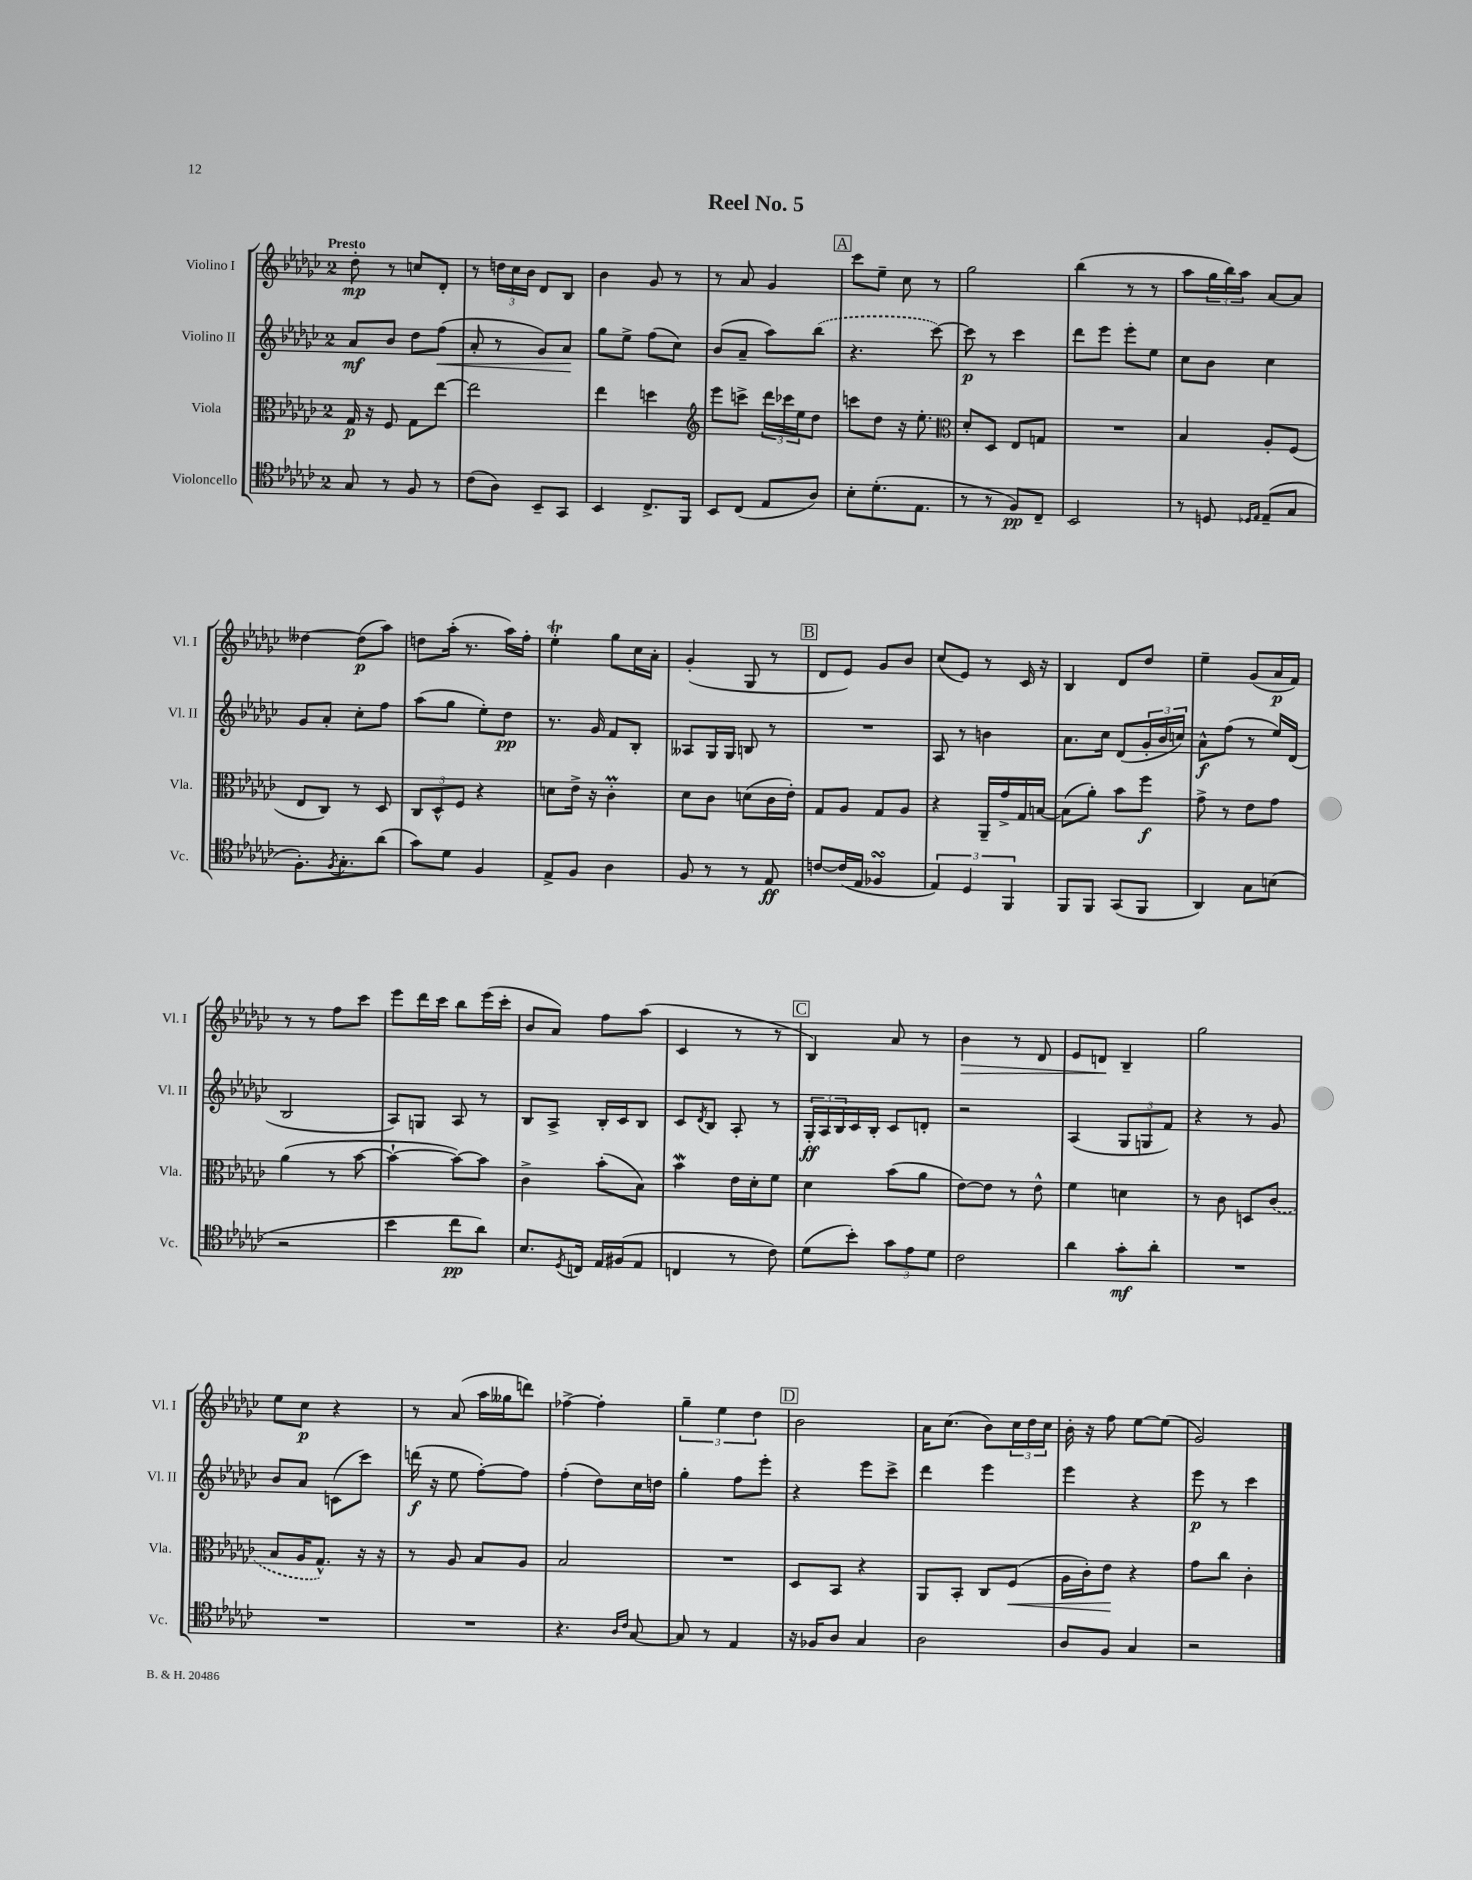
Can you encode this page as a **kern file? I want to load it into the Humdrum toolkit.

**kern	**kern	**kern	**kern
*staff4	*staff3	*staff2	*staff1
*clefC4	*clefC3	*clefG2	*clefG2
*k[b-e-a-d-g-c-]	*k[b-e-a-d-g-c-]	*k[b-e-a-d-g-c-]	*k[b-e-a-d-g-c-]
*M2/4	*M2/4	*M2/4	*M2/4
8G-	16G-	8a-	8dd-'
.	16r	.	.
8r	8F	8b-	8r
8F	8G-	8dd-	8cc
8r	[8ee-	(8ff	8d-'
=	=	=	=
(8c-	2ee-]	8a-'	8r
8A-)	.	8r	24dd
.	.	.	24cc-
.	.	.	24b-
8BB-~	.	8g-)	8d-
8GG-	.	8a-	8B-
=	=	=	=
4BB-	4ee-	8gg-	4b-
.	.	8ee-^	.
8.C-^	4dd	(8ff	8g-
.	.	8cc-)	8r
16FF	.	.	.
=	=	=	=
*	*clefG2	*	*
8BB-	8eee-	(8b-	8r
(8C-	8ccc^	8a-~	8a-
8E-	24ddd-	8aa-)	4g-
.	24ccc-	.	.
.	24ee-	.	.
8A-)	8dd-	(8bb-	.
=	=	=	=
8B-'	8ccc	4.r	8ccc-
(8.d-'	8dd-	.	8ee-~
.	16r	.	8cc-
8.E-	8.ee-'	.	.
.	.	[8ccc-)	8r
=	=	=	=
*	*clefC3	*	*
8r	8d-'	8ccc-]	2gg-
8r	8D-	8r	.
8F)	8E-	4ccc-	.
8C-~	8G	.	.
=	=	=	=
2BB-	2r	8ddd-	(4bb-
.	.	8eee-	.
.	.	8eee-'	8r
.	.	8ee-	8r
=	=	=	=
8r	4B-	8cc-	8aa-
8D	.	8b-	24gg-
.	.	.	24bb-)
.	.	.	24aa-
16qqD-	.	.	.
16qqE-	.	.	.
(8E-~	8A-'	4cc-	[8a-
8G-	(8F	.	8a-]
=	=	=	=
8.F')	8E-	8g-	[4dd--
.	8C-)	8a-'	.
8qF	.	.	.
8.G-'	.	.	.
.	8r	8cc-'	(8dd--]
(8a-	8D-	8ff	8aa-)
=	=	=	=
8g-)	12C-	(8aa-	8dd
.	12D-^^	.	.
8d-	.	8gg-	(16aa-'
.	12F	.	.
.	.	.	8.r
4F	4r	8ee-')	.
.	.	8dd-	16aa-)
.	.	.	16ff'
=	=	=	=
8E-^	8d	8.r	4ee-'
8F	16e-^	.	.
.	16r	16g-	.
4A-	4c-'	8f	8gg-
.	.	8B-'	16cc-
.	.	.	16a-'
=	=	=	=
8F	8d-	8A--	(4g-'
8r	8c-	16G-	.
.	.	16G-	.
8r	(8d	8B	8G-
8E-	16c-	8r	8r
.	16e-')	.	.
=	=	=	=
[8c	8G-	2r	8d-
(16c]	8A-	.	8e-)
16E-	.	.	.
4F-	8G-	.	8g-
.	8A-	.	8b-
=	=	=	=
6E-)	4r	8A-	(8cc-
.	.	8r	8e-)
6D-	.	.	.
.	16AA-~	4b	8r
.	16g-^	.	.
6FF	.	.	.
.	16G-	.	16c-
.	[16B	.	16r
=	=	=	=
8FF	(8B]	8.a-	4B-
8FF	8a-')	.	.
.	.	16cc-	.
(8GG-	8b-	(8d-	8d-
8FF	8ff	24g-'	8dd-
.	.	24b-	.
.	.	24cc)	.
=	=	=	=
4AA-)	8g-^	8a-^^	4ee-~
.	8r	(8ff	.
8G-	8e-	8r	(8g-
(8B	8g-	16ee-)	16a-
.	.	(16d-	16f)
=	=	=	=
2r	(4a-	2B-	8r
.	.	.	8r
.	8r	.	8ff
.	[8b-	.	8ccc-
=	=	=	=
4b-	4b-`_	8A-)	8eee-
.	.	8G	16ddd-
.	.	.	16ccc-
8cc-	8b-_)	8A-	8bb-
8a-)	8b-]	8r	(16eee-
.	.	.	16ccc-'
=	=	=	=
8.B-	4c-^	8B-	8b-
.	.	8A-^	8a-)
8qD-	.	.	.
16C	.	.	.
16E-	(8b-'	16B-'	8ff
(16F#	.	16c-	.
8E-	8B-)	8B-	(8aa-
=	=	=	=
4C	4b-	8c-	4c-
.	.	8qd-	.
.	.	8B-	.
8r	16e-	8A-'	8r
.	16d-'	.	.
8c-)	8f	8r	8r
=	=	=	=
(8d-	4d-	24G-'	4B-)
.	.	24A-	.
.	.	24B-	.
8b-')	.	16c-	.
.	.	16B-'	.
12g-	(8b-	8c-	8a-
12e-	.	.	.
.	8a-	8d'	8r
12d-	.	.	.
=	=	=	=
2c-	[8e-)	2r	4b-
.	8e-]	.	.
.	8r	.	8r
.	8e-^^	.	8d-
=	=	=	=
4a-	4f	(4A-	8e-
.	.	.	8d
8g-'	4d	12G-	4B-~
.	.	12G	.
8a-'	.	.	.
.	.	12f)	.
=	=	=	=
2r	8r	4r	2gg-
.	8c-	.	.
.	8D	8r	.
.	(8c-	8g-	.
=	=	=	=
2r	8B-	8b-	8ee-
.	16A-	8a-	8cc-
.	8.G-^^)	.	.
.	.	(8c	4r
.	16r	8ccc-)	.
.	16r	.	.
=	=	=	=
2r	8r	(16ddd	8r
.	.	16r	.
.	8A-	8ee-	(8a-
.	8B-	[8ff')	16aa-
.	.	.	16gg--
.	8A-	8ff]	8ddd)
=	=	=	=
4.r	2B-	(4ff'	[4ff-^
.	.	8dd-)	4ff-']
16qqA-	.	.	.
16qqc-	.	.	.
[8G-	.	16cc-	.
.	.	16dd	.
=	=	=	=
8G-]	2r	4gg-'	6gg-~
8r	.	.	.
.	.	.	6ee-
4E-	.	8ff	.
.	.	.	6dd-
.	.	8eee-'	.
=	=	=	=
16r	8D-	4r	2b-
16F-	.	.	.
8A-	8BB-	.	.
4G-	4r	8eee-	.
.	.	8ccc-^	.
=	=	=	=
2A-	8AA-	4ddd-	16a-
.	.	.	(8.cc-
.	8BB-'	.	.
.	8C-	4eee-	8b-)
.	(8F	.	24cc-
.	.	.	24dd-
.	.	.	24cc-
=	=	=	=
8A-	16A-	4eee-	16b-'
.	16c-')	.	16r
8F	8e-	.	8ff
4G-	4r	4r	[8ee-
.	.	.	(8ee-]
=	=	=	=
2r	8g-	8eee-	2g-)
.	8cc-	8r	.
.	4c-'	4ccc-	.
==	==	==	==
*-	*-	*-	*-
